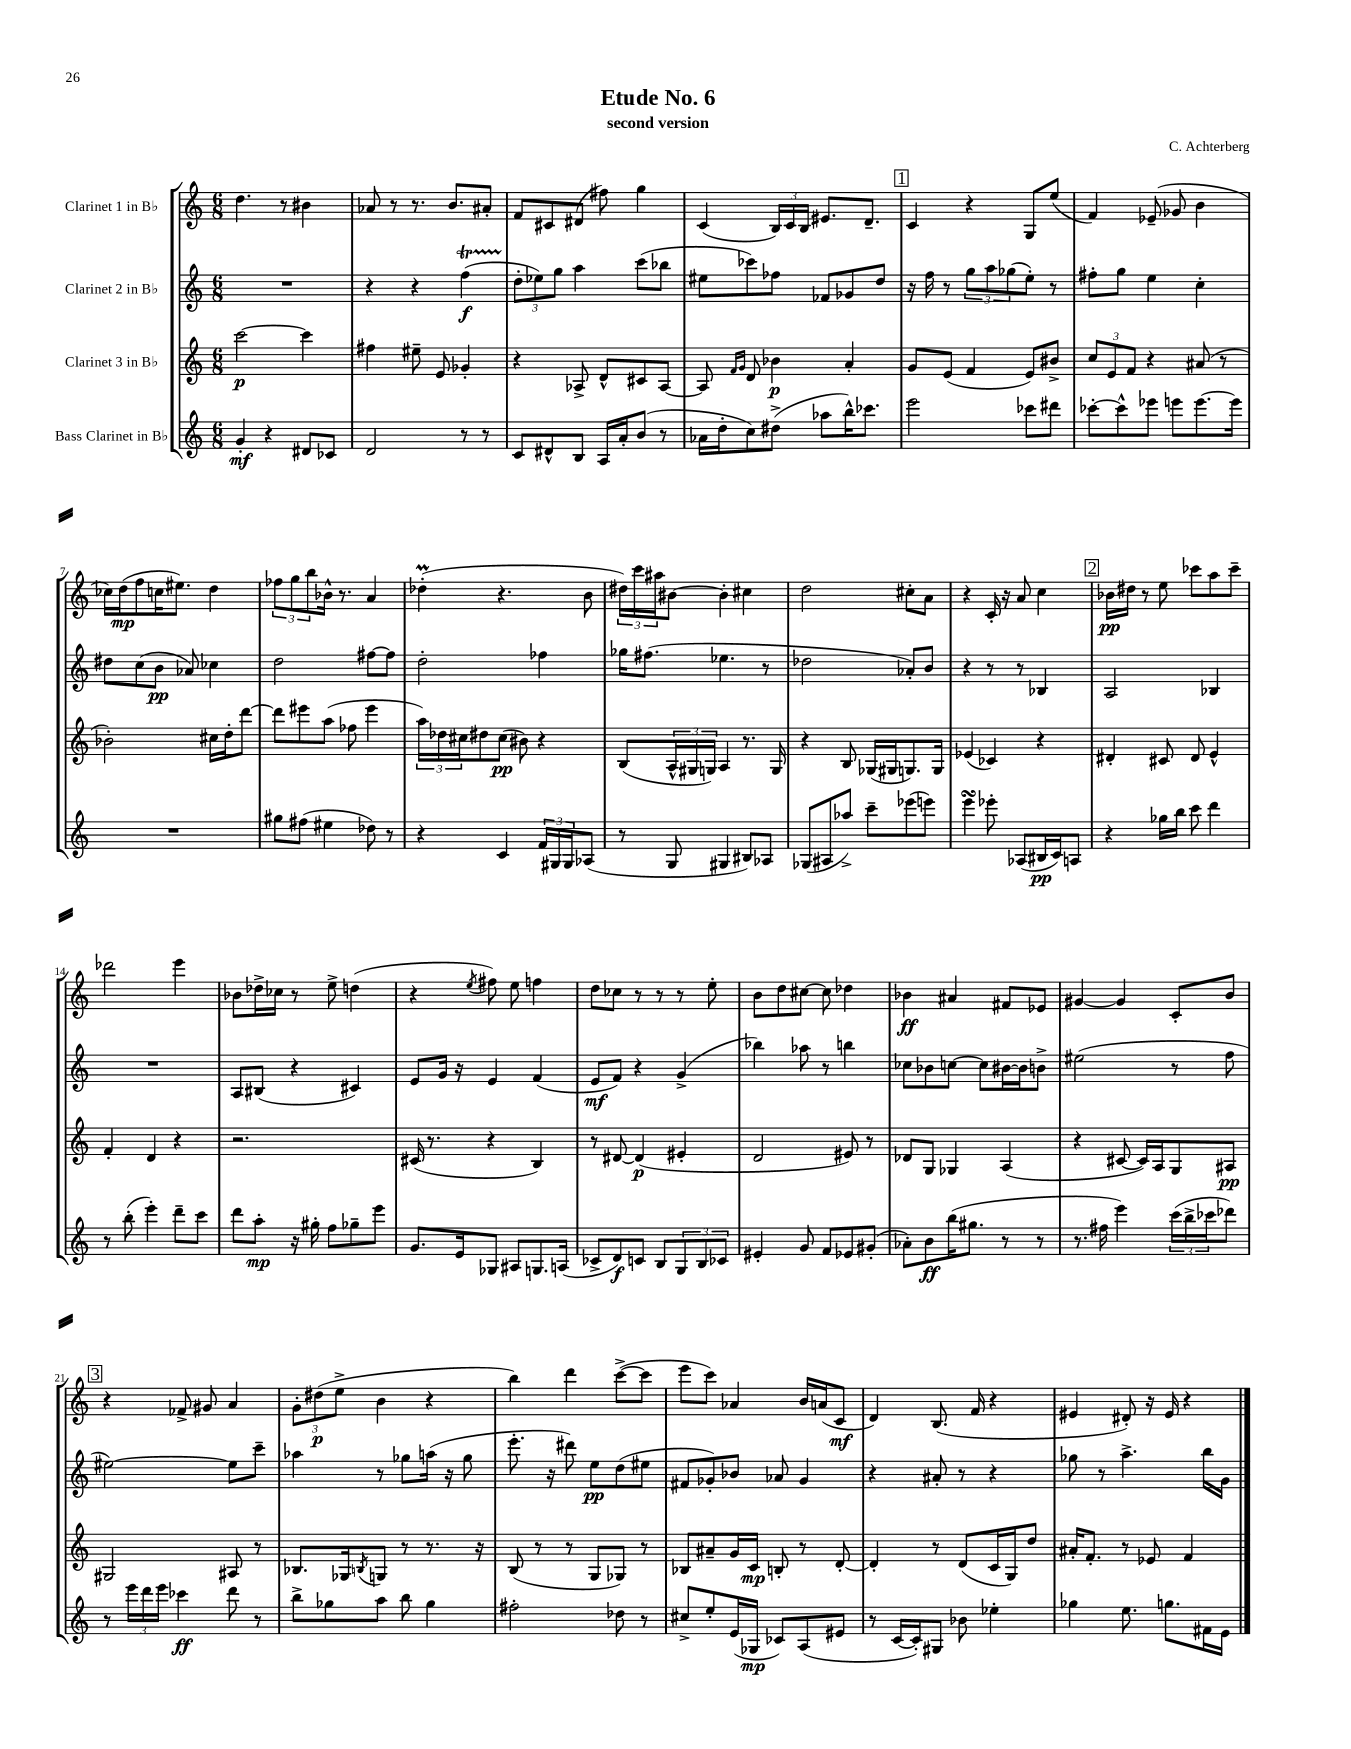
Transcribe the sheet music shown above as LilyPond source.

\header { title = "Etude No. 6" composer = "C. Achterberg" subtitle = "second version" }
<<
\new StaffGroup <<
\new Staff = "s0" \with { instrumentName = "Clarinet 1 in Bb" } {
    \clef treble \key c \major \numericTimeSignature \time 6/8
    d''4. r8 bis'4 |
    aes'8 r8 r8. b'8. ais'8-. |
    f'8 cis'8 dis'8( fis''8) g''4 |
    c'4( \tuplet 3/2 { b16) c'16 b16 } eis'8. d'8.-- |
    \mark \markup { \box "1" } c'4 r4 g8 e''8( |
    f'4) ees'8--( ges'8 b'4 |
    ces''16) d''16\mp( f''8 c''16 eis''8.) d''4 |
    \tuplet 3/2 { fes''8 g''8 b''8 } bes'16-^ r8. a'4 |
    des''4-.\prall( r4. b'8 |
    \tuplet 3/2 { dis''16) c'''16 ais''16 } bis'8~ bis'4-. cis''4 |
    d''2 cis''8-. a'8 |
    r4 c'16-. r16 a'8 c''4 |
    \mark \markup { \box "2" } bes'16\pp dis''16 r8 e''8 ces'''8 a''8 ces'''8-- |
    des'''2 e'''4 |
    bes'8 des''16-> ces''16 r8 e''8-> d''4( |
    r4 \acciaccatura { e''8 } fis''8) e''8 f''4 |
    d''8 ces''8 r8 r8 r8 e''8-. |
    b'8 d''8 cis''8~ cis''8 des''4 |
    bes'4\ff ais'4 fis'8 ees'8 |
    gis'4~ gis'4 c'8-. b'8 |
    \mark \markup { \box "3" } r4 fes'8-> gis'8 a'4 |
    \tuplet 3/2 { g'8-. dis''8\p( e''8-> } b'4 r4 |
    b''4) d'''4 c'''8~->( c'''8 |
    e'''8 c'''8) aes'4 b'16 a'16( c'8\mf |
    d'4) b8.( f'16 r4 |
    eis'4 dis'8-.) r16 eis'16 r4 \bar "|." |
}
\new Staff = "s1" \with { instrumentName = "Clarinet 2 in Bb" } {
    \clef treble \key c \major \numericTimeSignature \time 6/8
    R2. |
    r4 r4 f''4\startTrillSpan\f( |
    \tuplet 3/2 { d''8-.\stopTrillSpan ees''8) g''8 } a''4 c'''8( bes''8 |
    eis''8 ces'''8) fes''8 fes'8 ges'8 d''8 |
    \mark \markup { \box "1" } r16 f''16 r8 \tuplet 3/2 { g''8 a''8 ges''8( } e''8-.) r8 |
    fis''8-. g''8 e''4 c''4-. |
    dis''8 c''8( b'8\pp aes'8) ces''4 |
    d''2 fis''8~ fis''8 |
    d''2-. fes''4 |
    ges''16 fis''8.( ees''4. r8 |
    des''2 aes'8-.) b'8 |
    r4 r8 r8 bes4 |
    \mark \markup { \box "2" } a2 bes4 |
    R2. |
    a8 bis8( r4 cis'4) |
    e'8 g'16 r16 e'4 f'4( |
    e'8\mf f'8) r4 g'4->( |
    bes''4) aes''8 r8 b''4 |
    ces''8 bes'8 c''8~ c''8 bis'16~ bis'16 b'8-> |
    eis''2( r8 f''8 |
    \mark \markup { \box "3" } eis''2~) eis''8 c'''8-- |
    aes''4 r8 ges''8 a''16( r16 ges''8 |
    e'''8.-. r16 dis'''8) e''8\pp d''8( eis''8 |
    fis'8 ges'8-.) bes'8 aes'8 ges'4 |
    r4 ais'8-. r8 r4 |
    ges''8 r8 a''4.-> b''16 g'16 \bar "|." |
}
\new Staff = "s2" \with { instrumentName = "Clarinet 3 in Bb" } {
    \clef treble \key c \major \numericTimeSignature \time 6/8
    c'''2~\p c'''4 |
    fis''4 eis''8-- e'8 ges'4-. |
    r4 aes8-> d'8-^ cis'8 aes8~ |
    aes8 \grace { f'16 g'16 } d'8 bes'4\p a'4-. |
    \mark \markup { \box "1" } g'8 e'8( f'4 e'8) bis'8-> |
    \tuplet 3/2 { c''8 e'8 f'8 } r4 ais'8( r8 |
    bes'2-.) cis''16 d''16-. d'''8~ |
    d'''8 eis'''8 a''8( fes''8 eis'''4 |
    \tuplet 3/2 { a''16) des''16 cis''16 } dis''8 cis''8\pp( bis'8) r4 |
    b8( \tuplet 3/2 { a16-^ gis16 g16) } a4 r8. g16 |
    r4 b8 ges16( gis16 g8.) g16 |
    ees'4( ces'4) r4 |
    \mark \markup { \box "2" } dis'4-. cis'8 dis'8 e'4-^ |
    f'4-. d'4 r4 |
    r2. |
    cis'16( r8. r4 b4) |
    r8 dis'8~ dis'4\p( eis'4-. |
    d'2 eis'8) r8 |
    des'8 g8 ges4 a4( |
    r4 cis'8~ cis'16) a16 g8 ais8\pp |
    \mark \markup { \box "3" } gis2 ais8 r8 |
    bes8. ges16 \acciaccatura { b8 } g8 r8 r8. r16 |
    b8( r8 r8 g8 ges8) r8 |
    bes8 ais'8-- g'16 c'16\mp b8-. r8 d'8~-. |
    d'4-. r8 d'8( c'16 g16) d''8 |
    ais'16-. f'8.-. r8 ees'8 f'4 \bar "|." |
}
\new Staff = "s3" \with { instrumentName = "Bass Clarinet in Bb" } {
    \clef treble \key c \major \numericTimeSignature \time 6/8
    g'4-.\mf r4 dis'8 ces'8 |
    d'2 r8 r8 |
    c'8 dis'8-^ b8 a16 a'16-. b'8( r8 |
    aes'16 d''16-. c''8) dis''8->( aes''8 b''16-^) ces'''8. |
    \mark \markup { \box "1" } e'''2 ces'''8 dis'''8 |
    ces'''8~-. ces'''8-^ ees'''8 e'''8 e'''8.~ e'''16 |
    R2. |
    gis''8 fis''8( eis''4 des''8) r8 |
    r4 c'4 \tuplet 3/2 { f'16 gis16 gis16 } aes8( |
    r8 g8 gis4 bis8) aes8 |
    ges8( ais8 aes''8->) c'''8-- ees'''8( e'''8) |
    e'''4\turn ees'''8-. aes8( bis16\pp c'16) a8 |
    \mark \markup { \box "2" } r4 ges''16 b''16 c'''8 d'''4 |
    r8 b''8-.( e'''4-.) d'''8-- c'''8 |
    d'''8 a''8-.\mp r16 gis''16-. f''8 ges''8-- e'''8 |
    g'8. e'16 ges8 ais8 g8. a16( |
    ces'8-> d'8\f) c'8 b8 \tuplet 3/2 { g8 b8 ces'8 } |
    eis'4-. g'8 f'8 ees'8 gis'8-.( |
    aes'8-.) b'8\ff b''16( gis''8. r8 r8 |
    r8. fis''16 e'''4) \tuplet 3/2 { c'''16( b''16-> ces'''16 } des'''8) |
    \mark \markup { \box "3" } r8 \tuplet 3/2 { e'''16 d'''16 e'''16 } ces'''4\ff d'''8 r8 |
    b''8-> ges''8 a''8 b''8 ges''4 |
    fis''2-. des''8 r8 |
    cis''8-> e''8-. e'16( ges16\mp ces'8) a8( eis'8 |
    r8 c'16~ c'16-.) gis8 bes'8 ees''4-. |
    ges''4 e''8. g''8. fis'16 e'16 \bar "|." |
}
>>
>>
